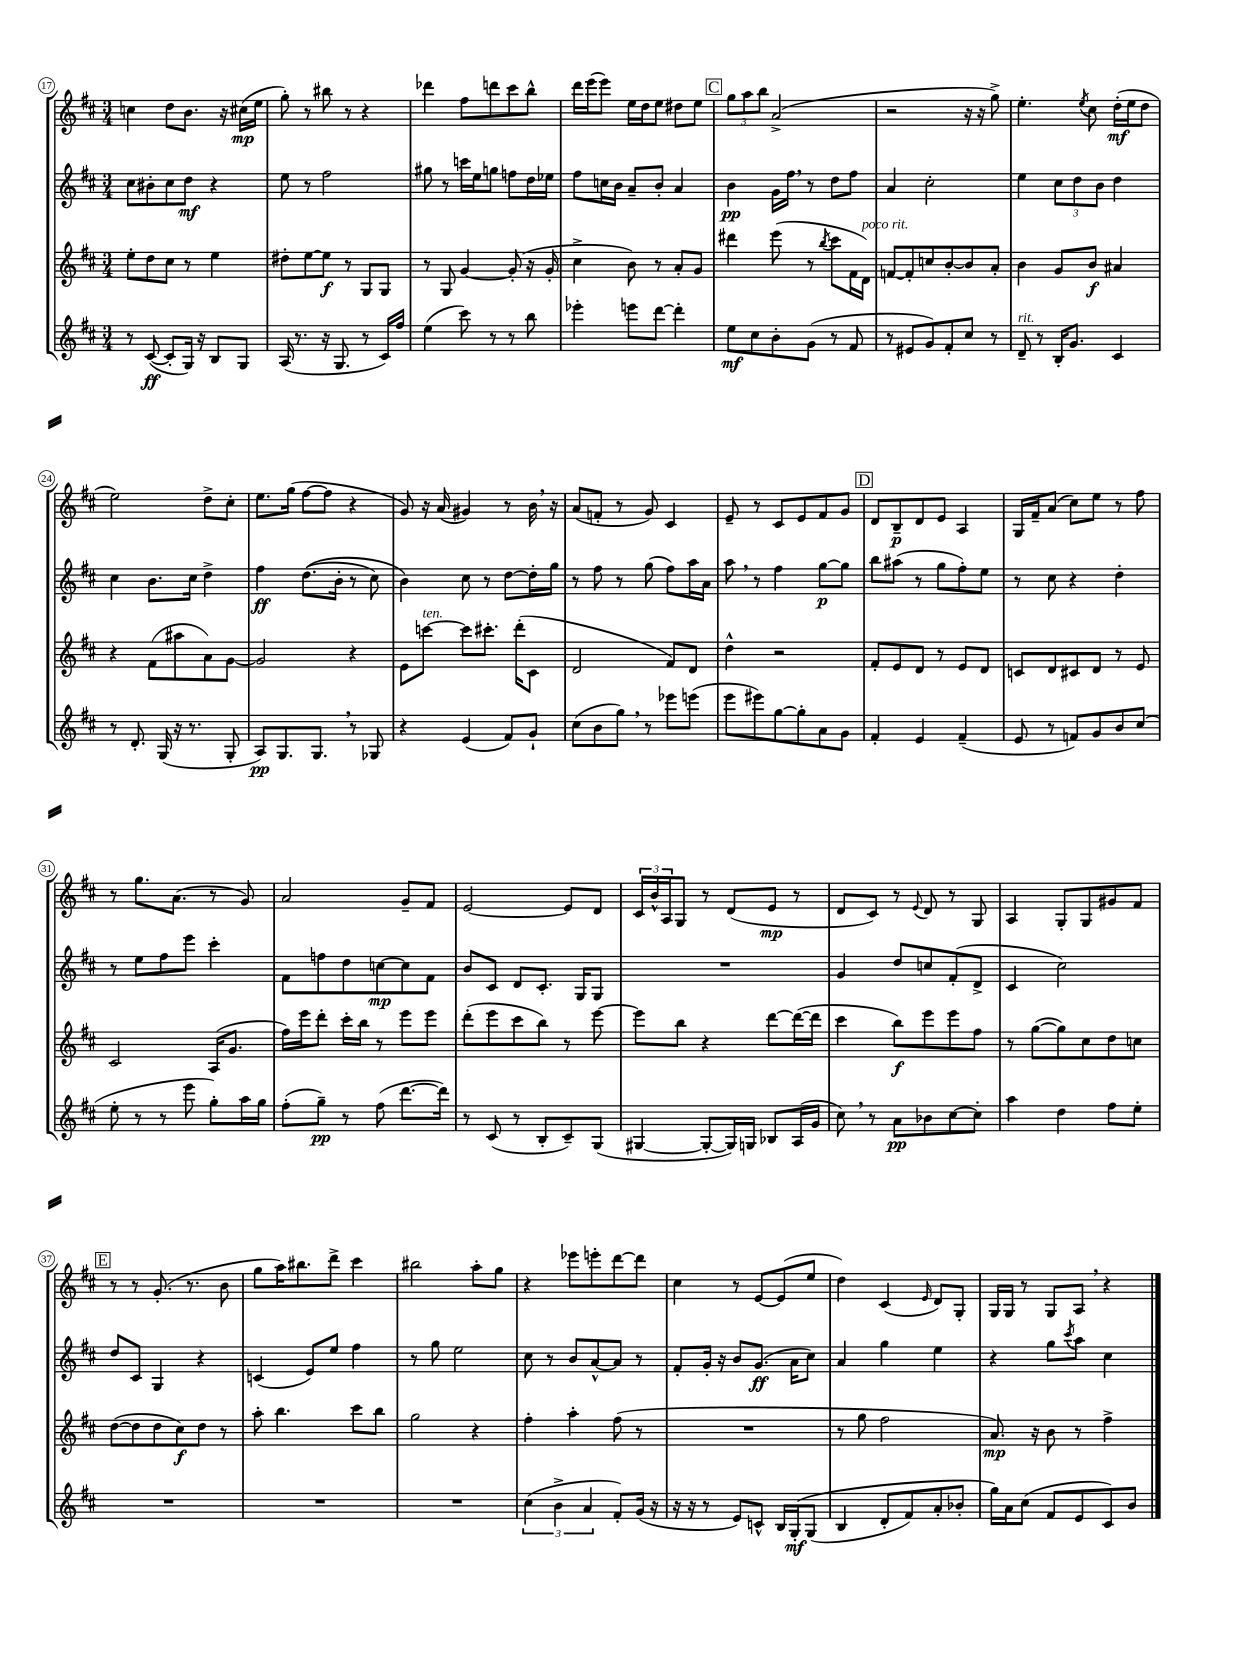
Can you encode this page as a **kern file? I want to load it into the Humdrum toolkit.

**kern	**dynam	**kern	**dynam	**kern	**dynam	**kern	**dynam
*part4	*part4	*part3	*part3	*part2	*part2	*part1	*part1
*staff4	*staff4	*staff3	*staff3	*staff2	*staff2	*staff1	*staff1
*clefG2	*	*clefG2	*	*clefG2	*	*clefG2	*
*k[f#c#]	*	*k[f#c#]	*	*k[f#c#]	*	*k[f#c#]	*
*M3/4	*	*M3/4	*	*M3/4	*	*M3/4	*
=17	=17	=17	=17	=17	=17	=17	=17
8r	.	8ee'\L	.	8cc#\L	.	4ccn\	.
([8c#/	ff	8dd\	.	8b#X'\	.	.	.
8c#'/L]	.	8cc#\J	.	8cc#\	.	8dd\L	.
16G/Jk)	.	8r	.	8dd\J	mf	8.b\J	.
16r	.	.	.	.	.	.	.
8B/L	.	4ee\	.	4r	.	.	.
.	.	.	.	.	.	16r	.
8G/J	.	.	.	.	.	(16cc#X\LL	mp
.	.	.	.	.	.	16ee\JJ	.
=18	=18	=18	=18	=18	=18	=18	=18
(16A/	.	8dd#X'\L	.	8ee\	.	8gg'\)	.
8.r	.	.	.	.	.	.	.
.	.	[8ee\	.	8r	.	8r	.
16r	.	8ee\J]	f	2ff#\	.	8bb#X\	.
8.G/	.	.	.	.	.	.	.
.	.	8r	.	.	.	8r	.
8r	.	8G/L	.	.	.	4r	.
16c#/LL)	.	8G/J	.	.	.	.	.
16ff#/JJ	.	.	.	.	.	.	.
=19	=19	=19	=19	=19	=19	=19	=19
(4ee\	.	8r	.	8gg#X\	.	4ddd-X\	.
.	.	8G/	.	8r	.	.	.
8ccc#\)	.	[4g/	.	16cccn\LL	.	8ff#\L	.
.	.	.	.	16ee\J	.	.	.
8r	.	.	.	8ggn\J	.	8dddn\	.
8r	.	(8g'/]	.	8ffn\L	.	8ccc#\	.
8bb\	.	16r	.	16dd\L	.	8bb^^\J	.
.	.	16g'/	.	16ee-X\JJ	.	.	.
=20	=20	=20	=20	=20	=20	=20	=20
4eee-X'\	.	4cc#^\	.	8ff#\L	.	16ddd\LL	.
.	.	.	.	.	.	(16eee\J	.
.	.	.	.	16ccn\L	.	8eee\J)	.
.	.	.	.	16b\JJ	.	.	.
8eeen\L	.	8b\)	.	8a~/L	.	16ee\LL	.
.	.	.	.	.	.	16dd\J	.
[8ddd\J	.	8r	.	8b'/J	.	8ee\J	.
4ddd'\]	.	8a'/L	.	4a/	.	8dd#X\L	.
.	.	8g/J	.	.	.	8ee\J	.
!!LO:REH:place=s1:t=C
=21	=21	=21	=21	=21	=21	=21	=21
8ee\L	mf	4ddd#X\	.	4b\	pp	12gg\L	.
.	.	.	.	.	.	12aa\	.
8cc#\	.	.	.	.	.	.	.
.	.	.	.	.	.	12bb\J	.
8b'\	.	(8eee\	.	16g\LL	.	(2a^/	.
.	.	.	.	16ff#,\JJ	.	.	.
(8g\J	.	8r	.	8r	.	.	.
.	.	8qbb/	.	.	.	.	.
8r	.	8ccc#\L	.	8dd\L	.	.	.
8f#/	.	16f#\L	.	8ff#\J	.	.	.
!	!	!LO:TX:a:i:t=poco rit.	!	!	!	!	!
.	.	16d\JJ)	.	.	.	.	.
=22	=22	=22	=22	=22	=22	=22	=22
8r	.	[8fn/L	.	4a/	.	2r	.
8e#X/L	.	8f'/]	.	.	.	.	.
8g/)	.	8ccn/	.	2cc#'\	.	.	.
8f#'/	.	[8b'/	.	.	.	.	.
8cc#/J	.	8b/]	.	.	.	16r	.
.	.	.	.	.	.	16r	.
8r	.	8a'/J	.	.	.	8gg^\)	.
=23	=23	=23	=23	=23	=23	=23	=23
!LO:TX:a:i:t=rit.	!	!	!	!	!	!	!
8d~/	.	4b\	.	4ee\	.	4.ee'\	.
8r	.	.	.	.	.	.	.
16B'/KL	.	8g/L	.	12cc#\L	.	.	.
8.g/J	.	.	.	.	.	.	.
.	.	.	.	12dd\	.	.	.
.	.	.	.	.	.	8qee/	.
.	.	8b/J	f	.	.	8cc#\	.
.	.	.	.	12b\J	.	.	.
4c#/	.	4a#X/	.	4dd\	.	(16dd'\LL	mf
.	.	.	.	.	.	16ee\J	.
.	.	.	.	.	.	8dd\J	.
!!LO:LB:g=z
=24	=24	=24	=24	=24	=24	=24	=24
8r	.	4r	.	4cc#\	.	2ee\)	.
8.d'/	.	.	.	.	.	.	.
.	.	(8f#\L	.	8.b\L	.	.	.
(16G/	.	.	.	.	.	.	.
16r	.	8aa#X\	.	.	.	.	.
8.r	.	.	.	16cc#\Jk	.	.	.
.	.	8a\)	.	4dd^\	.	8dd^\L	.
8G'/	.	[8g\J	.	.	.	8cc#'\J	.
=25	=25	=25	=25	=25	=25	=25	=25
8A/L)	pp	2g/]	.	4ff#\	ff	8.ee\L	.
8.G/	.	.	.	.	.	.	.
.	.	.	.	.	.	(16gg\Jk	.
.	.	.	.	((8.dd\L	.	[8ff#\L	.
8.G,/J	.	.	.	.	.	.	.
.	.	.	.	.	.	8ff#\J]	.
.	.	.	.	16b'\Jk	.	.	.
8r	.	4r	.	8r	.	4r	.
8G-X/	.	.	.	8cc#\)	.	.	.
=26	=26	=26	=26	=26	=26	=26	=26
4r	.	8e\L	.	4b\)	.	8g/)	.
!	!	!LO:TX:a:i:t=ten.	!	!	!	!	!
.	.	[8cccn\J	.	.	.	16r	.
.	.	.	.	.	.	(16a/	.
(4e/	.	8ccc\L]	.	8cc#\	.	4g#X/)	.
.	.	8.ccc#X'\J	.	8r	.	.	.
8f#/L)	.	.	.	[8dd\L	.	8r	.
.	.	(16ddd'\KL	.	.	.	.	.
8g`/J	.	8c#\J	.	16dd'\L]	.	16b,\	.
.	.	.	.	16gg\JJ	.	16r	.
=27	=27	=27	=27	=27	=27	=27	=27
(8cc#\L	.	2d/	.	8r	.	(8a/L	.
8b\	.	.	.	8ff#\	.	8fn'/J	.
8gg,\J)	.	.	.	8r	.	8r	.
8r	.	.	.	(8gg\	.	8g/)	.
8eee-X\L	.	8f#/L)	.	8ff#\L)	.	4c#/	.
(8eeen\J	.	8d/J	.	16aa\L	.	.	.
.	.	.	.	16a\JJ	.	.	.
=28	=28	=28	=28	=28	=28	=28	=28
8eee\L	.	4dd^^\	.	8aa,\	.	8e~/	.
8eee#X\)	.	.	.	8r	.	8r	.
[8gg\	.	2r	.	4ff#\	.	8c#/L	.
8gg'\]	.	.	.	.	.	8e/	.
8a\	.	.	.	[8gg\L	p	8f#/	.
8g\J	.	.	.	8gg\J]	.	8g/J	.
!!LO:REH:place=s1:t=D
=29	=29	=29	=29	=29	=29	=29	=29
4f#'/	.	8f#'/L	.	8bb\L	.	8d/L	.
.	.	8e/	.	(8aa#X\J	.	8B~/	p
4e/	.	8d/J	.	8r	.	8d/	.
.	.	8r	.	8gg\L	.	8e/J	.
(4f#~/	.	8e/L	.	8ff#'\)	.	4A/	.
.	.	8d/J	.	8ee\J	.	.	.
=30	=30	=30	=30	=30	=30	=30	=30
8e/	.	8cn/L	.	8r	.	16G/LL	.
.	.	.	.	.	.	16f#~/J	.
8r	.	8d/	.	8cc#\	.	(8a/J	.
8fn/L)	.	8c#X/	.	4r	.	8cc#\L)	.
8g/	.	8d/J	.	.	.	8ee\J	.
8b/	.	8r	.	4dd'\	.	8r	.
(8cc#/J	.	8e/	.	.	.	8ff#\	.
!!LO:LB:g=z
=31	=31	=31	=31	=31	=31	=31	=31
8ee'\	.	2c#/	.	8r	.	8r	.
8r	.	.	.	8ee\L	.	8.gg\L	.
8r	.	.	.	8ff#\	.	.	.
.	.	.	.	.	.	(8.a\J	.
8eee\	.	.	.	8eee\J	.	.	.
8gg'\L)	.	(16A/KL	.	4ccc#'\	.	8r	.
.	.	8.g/J	.	.	.	.	.
16aa\L	.	.	.	.	.	8g/)	.
16gg\JJ	.	.	.	.	.	.	.
=32	=32	=32	=32	=32	=32	=32	=32
(8ff#'\L	.	16ff#\LL)	.	8f#\L	.	2a/	.
.	.	16eee\J	.	.	.	.	.
8gg~\J)	pp	8ddd'\J	.	8ffn\	.	.	.
8r	.	16ccc#'\LL	.	8dd\	.	.	.
.	.	16bb\JJ	.	.	.	.	.
(8ff#\	.	8r	.	[8ccn\	mp	.	.
[8.ddd\L	.	8eee\L	.	8cc\]	.	8g~/L	.
.	.	8eee\J	.	8f#\J	.	8f#/J	.
16ddd\Jk])	.	.	.	.	.	.	.
=33	=33	=33	=33	=33	=33	=33	=33
8r	.	(8ddd'\L	.	8b/L	.	[2e/	.
(8c#/	.	8eee\	.	8c#/J	.	.	.
8r	.	8ccc#\	.	8d/L	.	.	.
8B'/L	.	8bb\J)	.	8.c#'/J	.	.	.
8c#~/)	.	8r	.	.	.	8e/L]	.
.	.	.	.	16G/KL	.	.	.
(8G/J	.	[8eee\	.	8G/J	.	8d/J	.
=34	=34	=34	=34	=34	=34	=34	=34
[4G#X/	.	8eee\L]	.	2.r	.	24c#/LL	.
.	.	.	.	.	.	24b^^/	.
.	.	.	.	.	.	24A/J	.
.	.	8bb\J	.	.	.	8G/J	.
8G#'/L_	.	4r	.	.	.	8r	.
16G#/L])	.	.	.	.	.	(8d/L	.
16Gn/JJ	.	.	.	.	.	.	.
8B-X/L	.	[8ddd\L	.	.	.	8e/J	mp
(16A/L	.	(16ddd\L_	.	.	.	8r	.
16g/JJ	.	16ddd\JJ]	.	.	.	.	.
=35	=35	=35	=35	=35	=35	=35	=35
8cc#,\)	.	4ccc#\	.	4g/	.	8d/L	.
8r	.	.	.	.	.	8c#/J)	.
8a\L	pp	8bb\L)	f	8dd/L	.	8r	.
.	.	.	.	.	.	8qqe/	.
8b-X\	.	8eee\	.	8ccn/	.	8d/	.
[8cc#\	.	8eee\	.	(8f#'/	.	8r	.
8cc#'\J]	.	8ff#\J	.	8d^/J	.	8G/	.
=36	=36	=36	=36	=36	=36	=36	=36
4aa\	.	8r	.	4c#/	.	4A/	.
.	.	([8gg\L	.	.	.	.	.
4dd\	.	8gg\])	.	2cc#\)	.	8G'/L	.
.	.	8cc#\	.	.	.	8G/	.
8ff#\L	.	8dd\	.	.	.	8g#X/	.
8ee'\J	.	8ccn\J	.	.	.	8f#/J	.
!!LO:LB:g=z
!!LO:REH:place=s1:t=E
=37	=37	=37	=37	=37	=37	=37	=37
2.r	.	([8dd\L	.	8dd/L	.	8r	.
.	.	8dd\]	.	8c#/J	.	8r	.
.	.	8dd\	.	4G/	.	(8.g'/	.
.	.	8cc#\)	f	.	.	.	.
.	.	.	.	.	.	8.r	.
.	.	8dd\J	.	4r	.	.	.
.	.	8r	.	.	.	8b\	.
=38	=38	=38	=38	=38	=38	=38	=38
2.r	.	8aa'\	.	(4cn/	.	8gg\L	.
.	.	4.bb\	.	.	.	16aa\K)	.
.	.	.	.	.	.	8.bb#X\	.
.	.	.	.	8e/L)	.	.	.
.	.	.	.	8ee/J	.	8ddd^\J	.
.	.	8ccc#\L	.	4ff#\	.	4ccc#\	.
.	.	8bb\J	.	.	.	.	.
=39	=39	=39	=39	=39	=39	=39	=39
2.r	.	2gg\	.	8r	.	2bb#X\	.
.	.	.	.	8gg\	.	.	.
.	.	.	.	2ee\	.	.	.
.	.	4r	.	.	.	8aa'\L	.
.	.	.	.	.	.	8gg\J	.
=40	=40	=40	=40	=40	=40	=40	=40
(6cc#\	.	4ff#'\	.	8cc#\	.	4r	.
.	.	.	.	8r	.	.	.
6b^\	.	.	.	.	.	.	.
.	.	4aa'\	.	8b/L	.	8eee-X\L	.
6a/	.	.	.	.	.	.	.
.	.	.	.	[8a^^/	.	8eeen'\	.
8f#'/L)	.	(8ff#\	.	8a/J]	.	[8ddd\	.
(16g/Jk	.	8r	.	8r	.	8ddd\J]	.
16r	.	.	.	.	.	.	.
=41	=41	=41	=41	=41	=41	=41	=41
16r	.	2.r	.	8f#'/L	.	4cc#\	.
16r	.	.	.	.	.	.	.
8r	.	.	.	16g'/Jk	.	.	.
.	.	.	.	16r	.	.	.
8e/L)	.	.	.	8b/L	.	8r	.
8cn^^/J	.	.	.	(8.g/J	ff	[8e/L	.
16B/LL	.	.	.	.	.	(8e/]	.
(16G'/J	mf	.	.	16a\KL	.	.	.
(8G/J	.	.	.	8cc#\J)	.	8ee/J	.
=42	=42	=42	=42	=42	=42	=42	=42
4B/	.	8r	.	4a/	.	4dd\)	.
.	.	8gg\	.	.	.	.	.
8d'/L	.	2ff#\	.	4gg\	.	(4c#/	.
8f#/)	.	.	.	.	.	.	.
.	.	.	.	.	.	16qqe/	.
8a'/	.	.	.	4ee\	.	8d/L)	.
8b-X'/J	.	.	.	.	.	8G'/J	.
=43	=43	=43	=43	=43	=43	=43	=43
16gg\LL)	.	8.a/)	mp	4r	.	16G/LL	.
16a\J	.	.	.	.	.	16G/JJ	.
(8cc#\J	.	.	.	.	.	8r	.
.	.	16r	.	.	.	.	.
8f#/L	.	8b\	.	8gg\L	.	8G/L	.
.	.	.	.	8qccc#/	.	.	.
8e/	.	8r	.	8aa\J	.	8A,/J	.
8c#/)	.	4ff#^\	.	4cc#\	.	4r	.
8b/J	.	.	.	.	.	.	.
==	==	==	==	==	==	==	==
*-	*-	*-	*-	*-	*-	*-	*-
